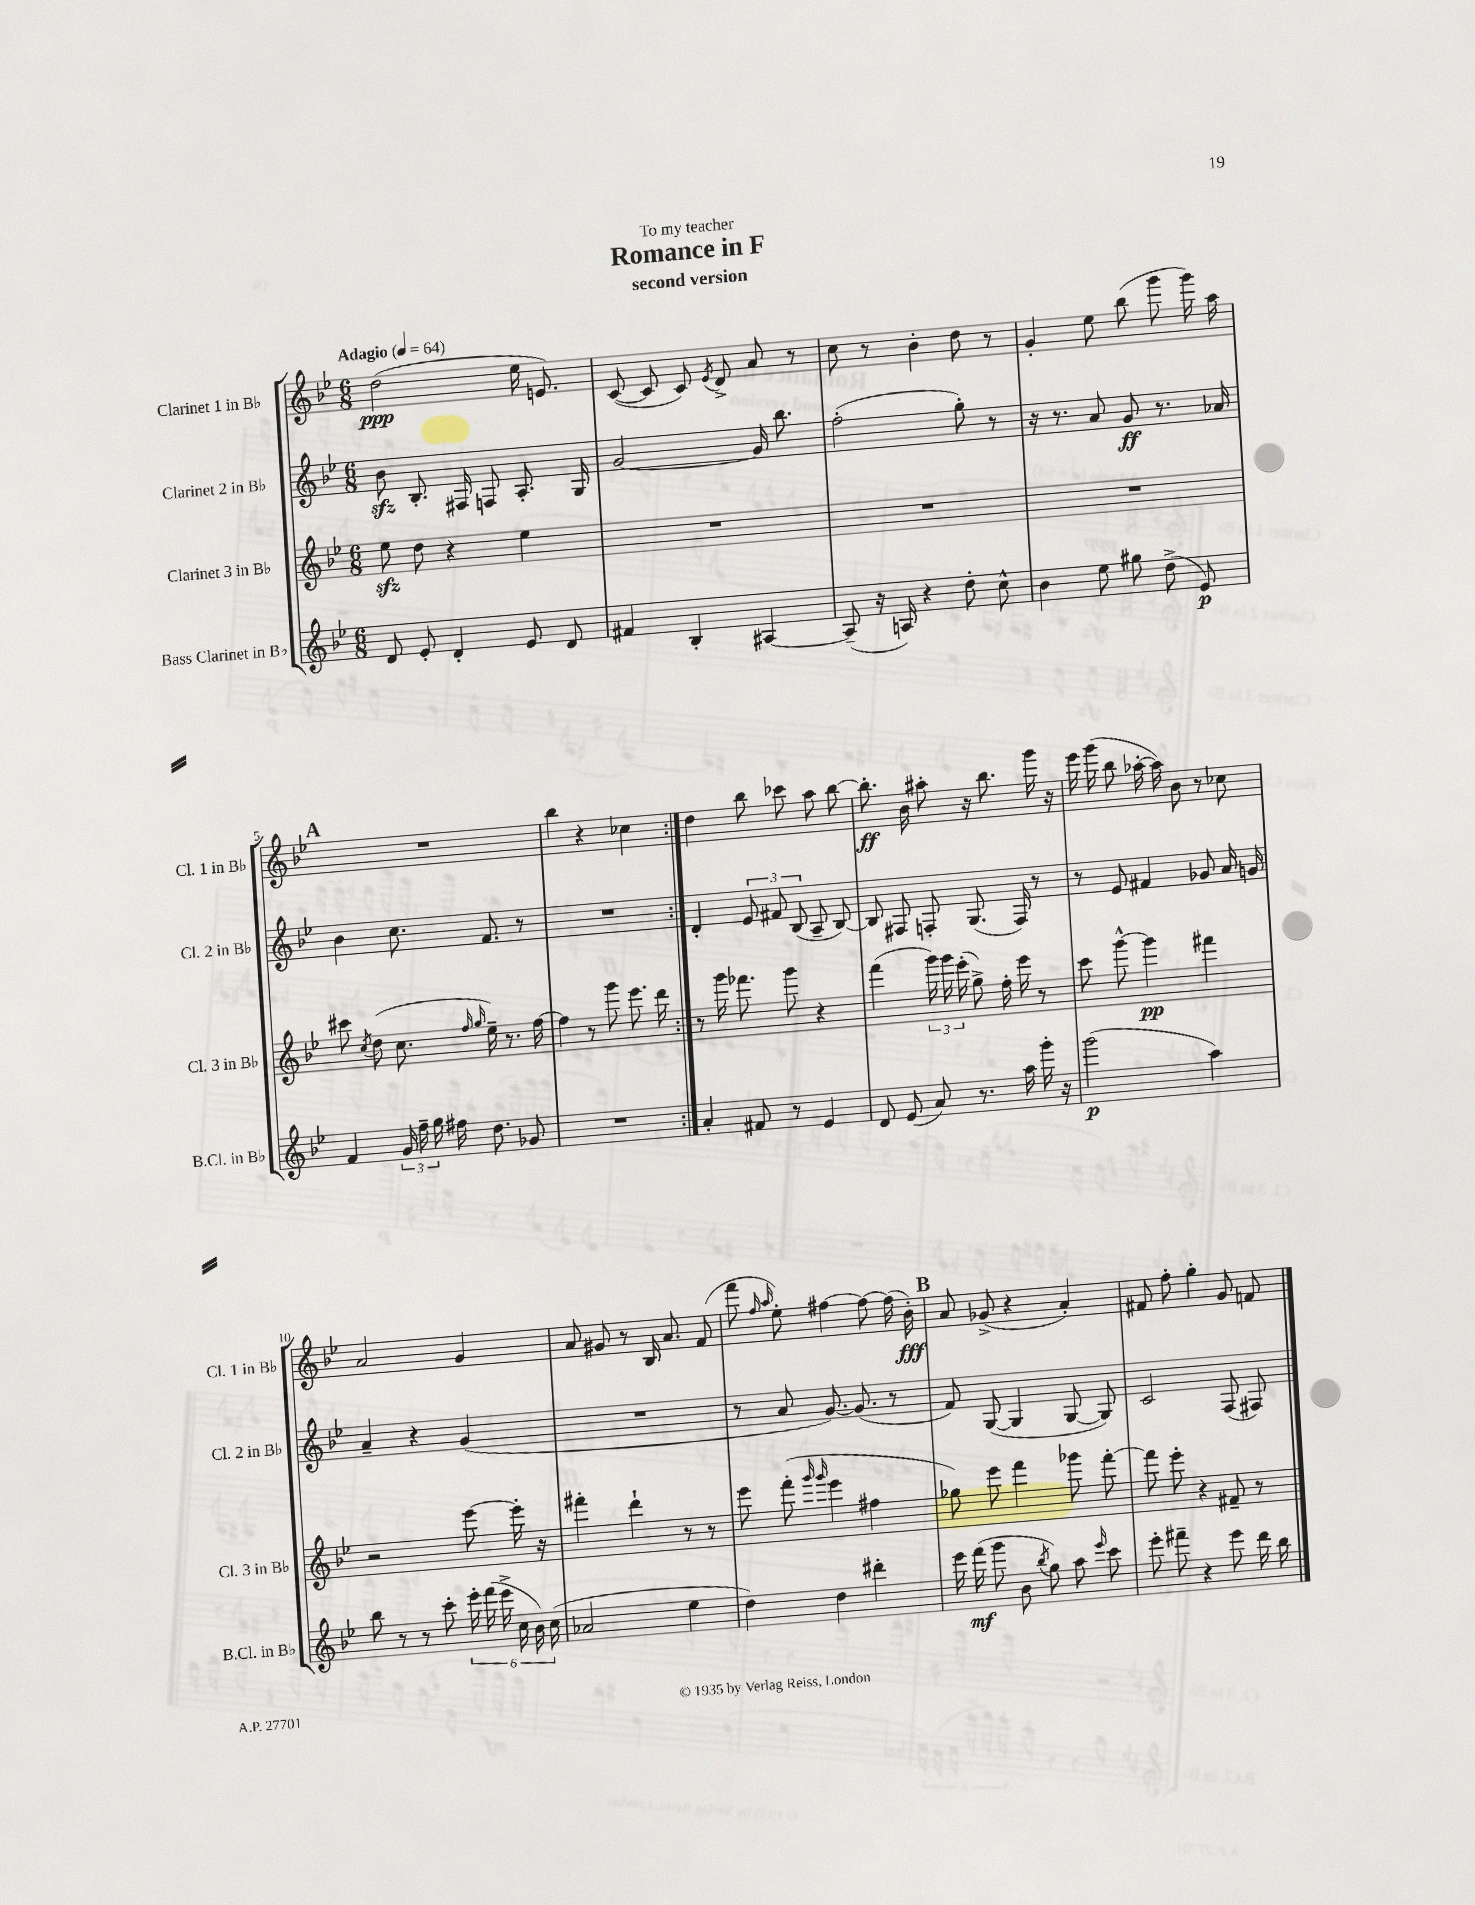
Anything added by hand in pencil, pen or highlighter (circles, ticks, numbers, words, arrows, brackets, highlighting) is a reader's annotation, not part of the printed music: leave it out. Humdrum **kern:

**kern	**dynam	**kern	**dynam	**kern	**dynam	**kern	**dynam
*part4	*part4	*part3	*part3	*part2	*part2	*part1	*part1
*staff4	*staff4	*staff3	*staff3	*staff2	*staff2	*staff1	*staff1
*I"Bass Clarinet in B♭	*	*I"Clarinet 3 in B♭	*	*I"Clarinet 2 in B♭	*	*I"Clarinet 1 in B♭	*
*I'B.Cl. in B♭	*	*I'Cl. 3 in B♭	*	*I'Cl. 2 in B♭	*	*I'Cl. 1 in B♭	*
*clefG2	*	*clefG2	*	*clefG2	*	*clefG2	*
*k[b-e-]	*	*k[b-e-]	*	*k[b-e-]	*	*k[b-e-]	*
*M6/8	*	*M6/8	*	*M6/8	*	*M6/8	*
*MM64	*	*MM64	*	*MM64	*	*MM64	*
=1	=1	=1	=1	=1	=1	=1	=1
!	!	!	!	!	!	!LO:TX:a:B:t=Adagio	!
8d/	.	8ee-zz\	.	8b-zz\	.	(2dd\	ppp
8e-'/	.	8dd\	.	8.B-'/	.	.	.
4d'/	.	4r	.	.	.	.	.
.	.	.	.	16F#X/	.	.	.
.	.	.	.	8Fn/	.	.	.
8e-/	.	4ee-\	.	8.A'/	.	16ee-\	.
.	.	.	.	.	.	8.en/)	.
8d/	.	.	.	.	.	.	.
.	.	.	.	16G/	.	.	.
=2	=2	=2	=2	=2	=2	=2	=2
4f#X/	.	2.r	.	[2g/	.	([8c/	.
.	.	.	.	.	.	8c/]	.
4B-'/	.	.	.	.	.	8c/)	.
.	.	.	.	.	.	8qe-/	.
.	.	.	.	.	.	8d^/	.
[4A#X/	.	.	.	16g/]	.	8a/	.
.	.	.	.	8.bb-\	.	.	.
.	.	.	.	.	.	8r	.
=3	=3	=3	=3	=3	=3	=3	=3
(8A#~/]	.	2.r	.	(2ff'\	.	8cc\	.
16r	.	.	.	.	.	8r	.
16An/)	.	.	.	.	.	.	.
4r	.	.	.	.	.	4b-'\	.
8dd'\	.	.	.	8gg'\)	.	8dd\	.
8cc^^\	.	.	.	8r	.	8r	.
=4	=4	=4	=4	=4	=4	=4	=4
4b-\	.	2.r	.	16r	.	4g'/	.
.	.	.	.	8.r	.	.	.
8ee-\	.	.	.	8a/	.	8ee-\	.
8gg#X\	.	.	.	8g/	ff	(8bb-\	.
(8dd^\	.	.	.	8.r	.	8ggg\	.
8e-/)	p	.	.	.	.	16ggg\)	.
.	.	.	.	16a-X/	.	16aa\	.
!!LO:LB:g=z
!!LO:REH:place=s1:t=A
=5	=5	=5	=5	=5	=5	=5	=5
4f/	.	8ccc#X\	.	4b-\	.	2.r	.
.	.	8qcc/	.	.	.	.	.
.	.	(8dd\	.	.	.	.	.
24g/	.	8.cc\	.	8.cc\	.	.	.
24ff~\	.	.	.	.	.	.	.
24gg\	.	.	.	.	.	.	.
16ff#X\	.	.	.	.	.	.	.
.	.	16qqff/	.	.	.	.	.
.	.	16qqgg/	.	.	.	.	.
8.dd\	.	16ee-~\)	.	8.f/	.	.	.
.	.	8.r	.	.	.	.	.
8g-X/	.	.	.	8r	.	.	.
.	.	[16ff\	.	.	.	.	.
=6	=6	=6	=6	=6	=6	=6	=6
2.r	.	4ff\]	.	2.r	.	4bb-\	.
.	.	8r	.	.	.	4r	.
.	.	8ggg\	.	.	.	.	.
.	.	8.eee-\	.	.	.	4cc-X\	.
.	.	16ddd\	.	.	.	.	.
=7:|!	=7:|!	=7:|!	=7:|!	=7:|!	=7:|!	=7:|!	=7:|!
4a'/	.	8r	.	4d'/	.	4dd\	.
.	.	16ggg\	.	.	.	.	.
.	.	8.fff-X\	.	.	.	.	.
8f#X/	.	.	.	12e-/	.	8bb-\	.
.	.	.	.	12f#X/	.	.	.
8r	.	8ggg\	.	.	.	8ccc-X\	.
.	.	.	.	(12B-/	.	.	.
4e-/	.	4r	.	8A~/	.	8aa\	.
.	.	.	.	[8B-/)	.	[8bb-\	.
=8	=8	=8	=8	=8	=8	=8	=8
8d/	.	(4fff\	.	8B-/]	.	8.bb-'\]	ff
(8e-/	.	.	.	8F#X/	.	.	.
.	.	.	.	.	.	16b-\	.
8a/)	.	24ggg\)	.	8Fn'/	.	8aa#X'\	.
.	.	24ggg\	.	.	.	.	.
.	.	(24eee-'\	.	.	.	.	.
8.r	.	8gg^\)	.	(8.G/	.	16r	.
.	.	.	.	.	.	8.bb-\	.
.	.	16ff'\	.	.	.	.	.
16aa\	.	16eee-\	.	16F/)	.	.	.
16ggg'\	.	8r	.	8r	.	16ggg\	.
16r	.	.	.	.	.	16r	.
=9	=9	=9	=9	=9	=9	=9	=9
(2ggg\	p	8ccc\	.	8r	.	16eee-\	.
.	.	.	.	.	.	(16ggg\	.
.	.	[8ggg^^\	.	8e-/	.	8bb-\	.
.	.	4ggg\]	pp	4f#X/	.	[16aa-X'\	.
.	.	.	.	.	.	16aa-\])	.
.	.	.	.	.	.	8b-\	.
4aa\)	.	4fff#X\	.	8g-X/	.	8r	.
.	.	.	.	16a/	.	8cc-X\	.
.	.	.	.	16gn/	.	.	.
!!LO:LB:g=z
=10	=10	=10	=10	=10	=10	=10	=10
8bb-\	.	2r	.	4a~/	.	2a/	.
8r	.	.	.	.	.	.	.
8r	.	.	.	4r	.	.	.
8ccc'\	.	.	.	.	.	.	.
24eee-'\	.	[8eee-\	.	(4g/	.	4g/	.
(24fff\	.	.	.	.	.	.	.
24eee-^\	.	.	.	.	.	.	.
24cc\	.	16eee-'\]	.	.	.	.	.
24b-\)	.	.	.	.	.	.	.
.	.	16r	.	.	.	.	.
(24cc\	.	.	.	.	.	.	.
=11	=11	=11	=11	=11	=11	=11	=11
2a-X/	.	4fff#X'\	.	2.r	.	8a/	.
.	.	.	.	.	.	8g#X/	.
.	.	4ddd`\	.	.	.	8r	.
.	.	.	.	.	.	16B-/	.
.	.	.	.	.	.	8.a/	.
4ee-\	.	8r	.	.	.	.	.
.	.	8r	.	.	.	(8f/	.
=12	=12	=12	=12	=12	=12	=12	=12
4dd\)	.	8eee-\	.	8r	.	8fff\	.
.	.	.	.	.	.	16qqff/	.
.	.	.	.	.	.	16qqaa/	.
.	.	(8fff'\	.	8a/	.	8ee-'\)	.
.	.	16qqggg/	.	.	.	.	.
.	.	16qqggg/	.	.	.	.	.
4dd\	.	4eee-\	.	[8.g/)	.	[4ff#X\	.
.	.	.	.	(8.g/]	.	.	.
4ddd#X'\	.	4ff#X\	.	.	.	8ff#\_	.
.	.	.	.	8r	.	(16ff#\]	.
.	.	.	.	.	.	16b-'\)	fff
!!LO:REH:place=s1:t=B
=13	=13	=13	=13	=13	=13	=13	=13
16eee-\	.	8gg-X\)	.	8f/)	.	8a/	.
(16fff\	mf	.	.	.	.	.	.
8ggg\	.	8eee-\	.	([8G/	.	(8g-X^/	.
8b-\	.	4fff\	.	4G/]	.	4r	.
8qbb-/	.	.	.	.	.	.	.
8gg\)	.	.	.	.	.	.	.
8aa\	.	8ggg-X\	.	[8G/	.	4a'/)	.
16qqeee-/	.	.	.	.	.	.	.
8ccc\	.	[8fff'\	.	8G/])	.	.	.
=14	=14	=14	=14	=14	=14	=14	=14
8eee-'\	.	8fff\]	.	2c/	.	8f#X/	.
8fff#X~\	.	8eee-'\	.	.	.	8ff'\	.
4r	.	4r	.	.	.	4gg'\	.
8eee-\	.	8f#X~/	.	(8F/	.	8g/	.
16ddd\	.	8r	.	8F#X/)	.	8fn/	.
16bb-\	.	.	.	.	.	.	.
==	==	==	==	==	==	==	==
*-	*-	*-	*-	*-	*-	*-	*-
